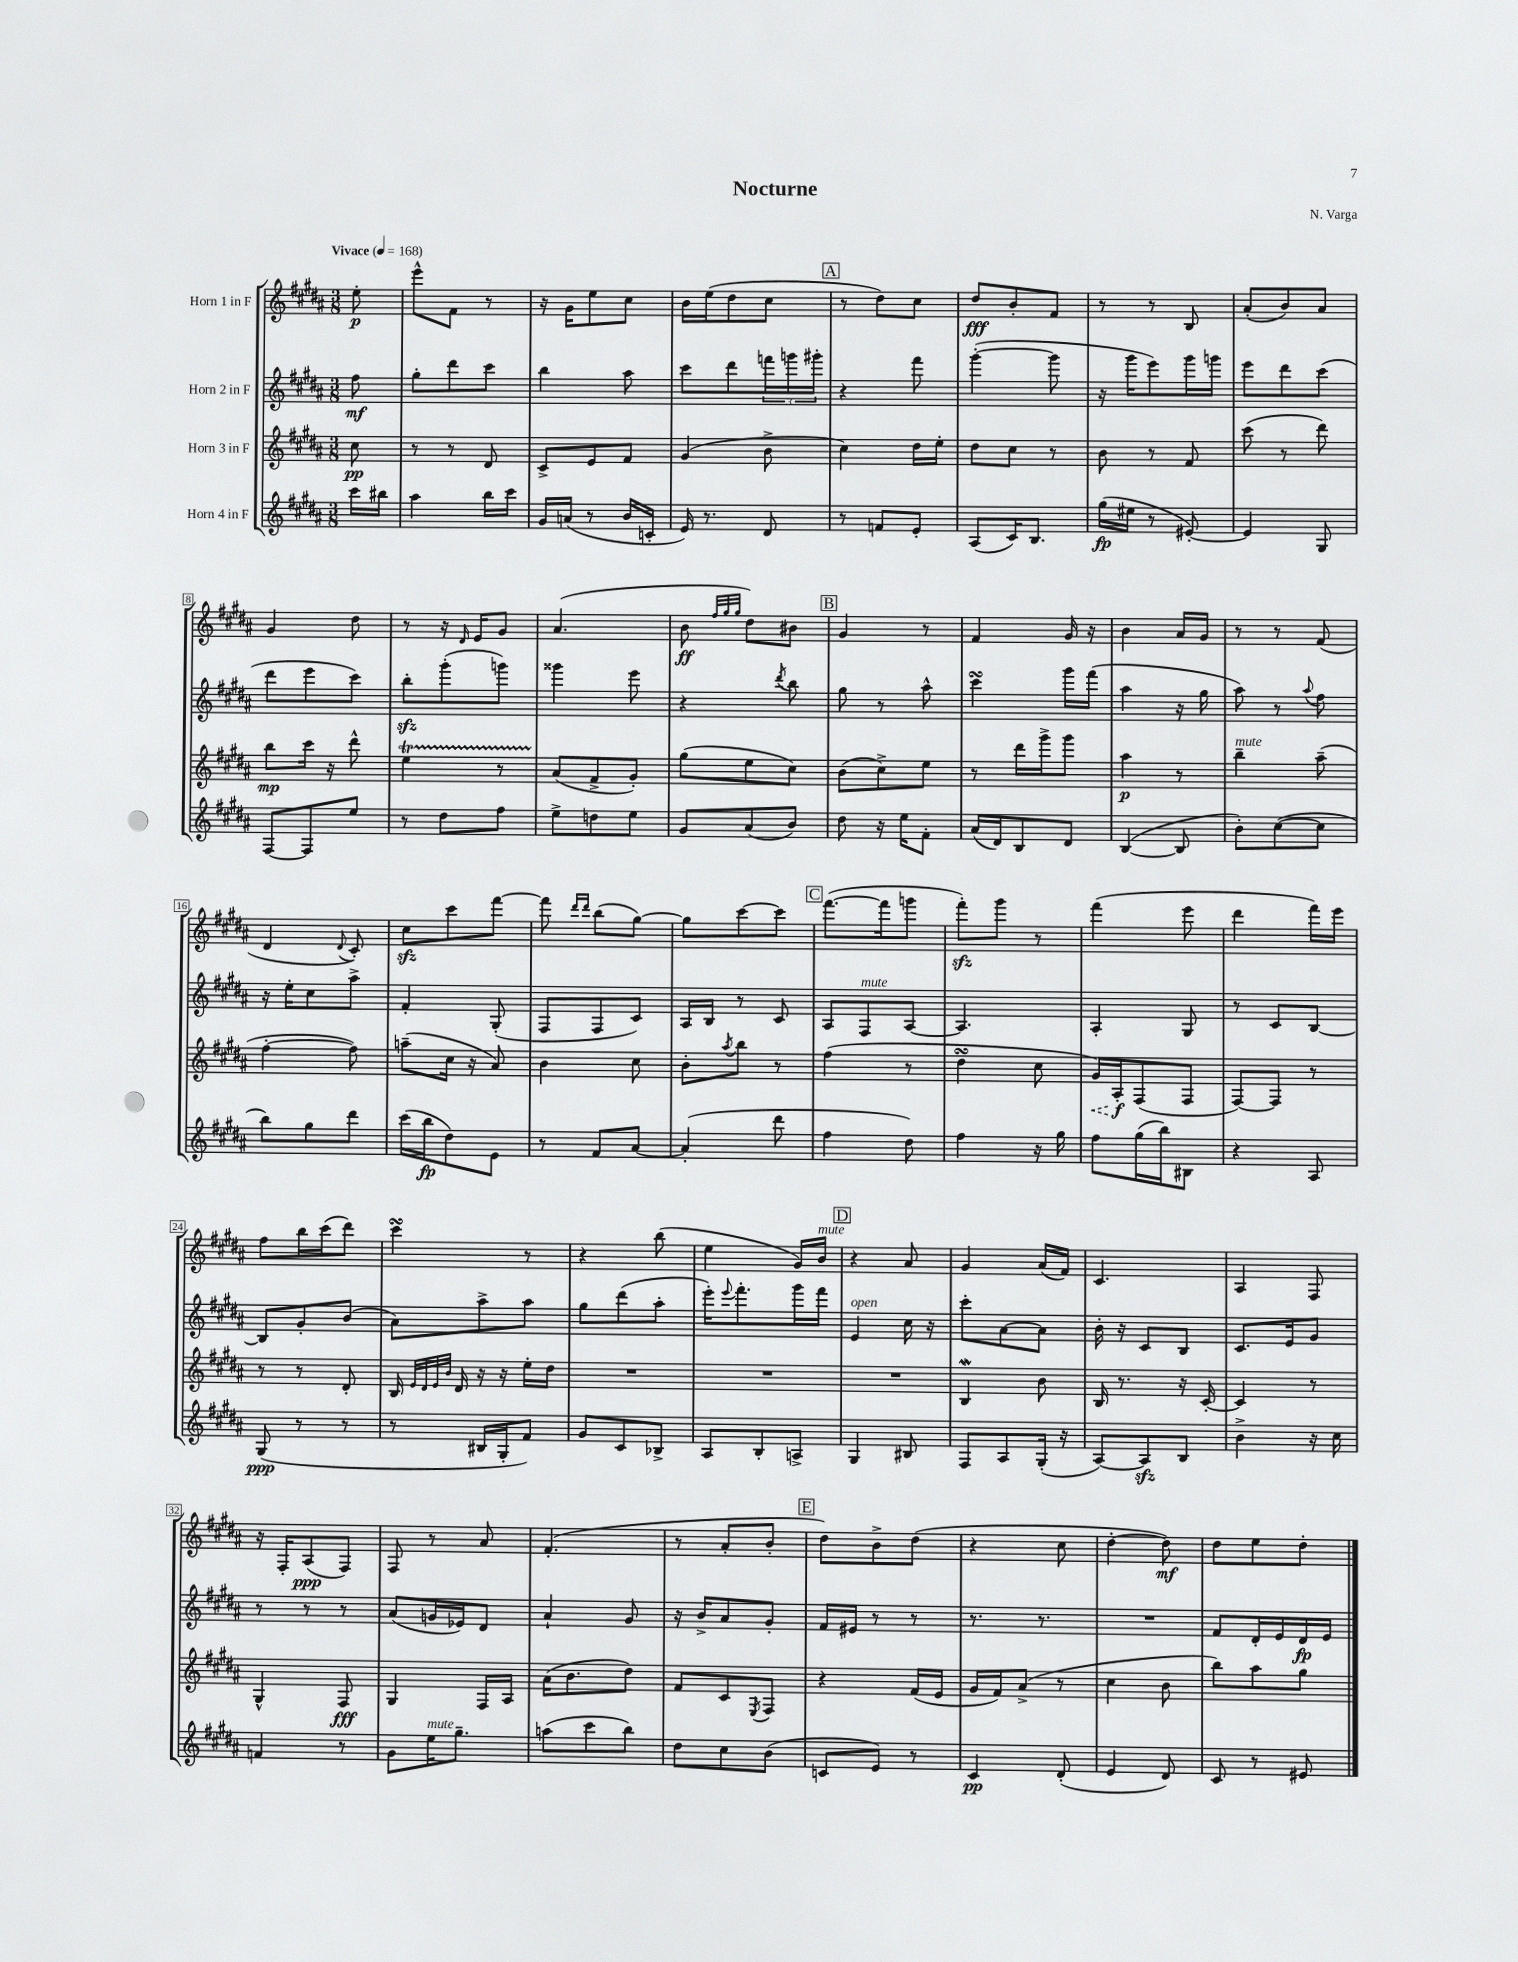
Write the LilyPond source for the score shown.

\header { title = "Nocturne" composer = "N. Varga" }
<<
\new StaffGroup <<
\new Staff = "s0" \with { instrumentName = "Horn 1 in F" } {
    \clef treble \key b \major \numericTimeSignature \time 3/8 \partial 8 \tempo "Vivace" 4 = 168
    e''8-.\p |
    e'''8-^ fis'8 r8 |
    r16 gis'16 e''8 cis''8 |
    b'16 e''16( dis''8 cis''8 |
    \mark \markup { \box "A" } r8 dis''8) cis''8 |
    dis''8\fff b'8-. fis'8 |
    r8 r8 b8 |
    ais'8-.( b'8) ais'8 |
    gis'4 dis''8 |
    r8 r16 \grace { dis'16 } e'16 gis'8 |
    ais'4.( |
    b'8\ff \grace { fis''32 gis''32 gis''32 } dis''8) bis'8 |
    \mark \markup { \box "B" } gis'4 r8 |
    fis'4 gis'16 r16 |
    b'4 ais'16 gis'16 |
    r8 r8 fis'8( |
    dis'4 \appoggiatura { dis'8 } cis'8-.) |
    cis''8\sfz cis'''8 fis'''8~ |
    fis'''8 \grace { dis'''16 dis'''16 } b''8( gis''8~) |
    gis''8 cis'''8~ cis'''8 |
    \mark \markup { \box "C" } fis'''8.~( fis'''16 g'''8 |
    fis'''8-.\sfz) gis'''8 r8 |
    fis'''4( e'''8 |
    dis'''4 fis'''16) e'''16 |
    fis''8 b''16 cis'''16( dis'''8) |
    cis'''4\turn r8 |
    r4 b''8( |
    e''4 gis'16) b'16^\markup { \italic "mute" } |
    \mark \markup { \box "D" } r4 ais'8 |
    gis'4 ais'16( fis'16) |
    cis'4. |
    ais4 fis8 |
    r16 fis16-. ais8\ppp( fis8) |
    fis8 r8 ais'8 |
    fis'4.-.( |
    r8 ais'8-. b'8-. |
    \mark \markup { \box "E" } dis''8) b'8-> dis''8( |
    r4 cis''8 |
    dis''4~-. dis''8\mf) |
    dis''8 e''8 dis''8-. \bar "|." |
}
\new Staff = "s1" \with { instrumentName = "Horn 2 in F" } {
    \clef treble \key b \major \numericTimeSignature \time 3/8 \partial 8
    fis''8\mf |
    gis''8-. dis'''8 cis'''8 |
    b''4 ais''8 |
    cis'''8 dis'''8 \tuplet 3/2 { f'''16 g'''16 gis'''16-. } |
    \mark \markup { \box "A" } r4 fis'''8 |
    gis'''4~-.( gis'''8 |
    r16 gis'''16 e'''8) gis'''16 g'''16 |
    e'''8 dis'''8 cis'''8( |
    dis'''8 e'''8 cis'''8) |
    b''8-.\sfz gis'''8-.( g'''8) |
    gisis'''4 e'''8 |
    r4 \acciaccatura { dis'''8 } b''8 |
    \mark \markup { \box "B" } gis''8 r8 ais''8-^ |
    cis'''4\turn gis'''16 fis'''16( |
    ais''4 r16 gis''16 |
    ais''8) r8 \appoggiatura { ais''8 } fis''8 |
    r16 e''16-. cis''8 ais''8-> |
    fis'4-. gis8-.( |
    fis8 fis8 cis'8) |
    ais16 b16 r8 cis'8 |
    \mark \markup { \box "C" } ais8 fis8^\markup { \italic "mute" } ais8~ |
    ais4. |
    ais4-. gis8 |
    r8 cis'8 b8~ |
    b8 gis'8-. b'8( |
    ais'8) ais''8-> ais''8 |
    gis''8 dis'''8( ais''8-. |
    e'''16-.) \appoggiatura { e'''8 } fis'''8.-. gis'''16 fis'''16 |
    \mark \markup { \box "D" } e'4^\markup { \italic "open" } cis''16 r16 |
    cis'''8-. ais'8~ ais'8 |
    b'16-. r16 cis'8 b8 |
    cis'8. e'16 gis'8 |
    r8 r8 r8 |
    ais'8( g'16 ees'16) dis'8 |
    ais'4-! gis'8 |
    r16 b'16-> ais'8 gis'8-. |
    \mark \markup { \box "E" } fis'16 eis'16 r8 r8 |
    r8. r8. |
    R4. |
    fis'8 dis'16-. e'16 dis'16\fp e'16 \bar "|." |
}
\new Staff = "s2" \with { instrumentName = "Horn 3 in F" } {
    \clef treble \key b \major \numericTimeSignature \time 3/8 \partial 8
    cis''8\pp |
    r8 r8 dis'8 |
    cis'8-> e'8 fis'8 |
    gis'4( b'8-> |
    \mark \markup { \box "A" } cis''4) dis''16 e''16-. |
    dis''8 cis''8 r8 |
    b'8 r8 fis'8 |
    cis'''8( r8 dis'''8) |
    b''8\mp cis'''16 r16 dis'''8-^ |
    e''4\startTrillSpan r8 |
    ais'8\stopTrillSpan( fis'8-> gis'8-.) |
    gis''8( e''8 cis''8) |
    \mark \markup { \box "B" } b'8( cis''8->) e''8 |
    r8 dis'''16 gis'''16-> gis'''8 |
    ais''4\p r8 |
    b''4--^\markup { \italic "mute" } ais''8--( |
    fis''4~-. fis''8) |
    a''8--( cis''16 r16 ais'8) |
    b'4 cis''8 |
    b'8-. \acciaccatura { ais''8 } b''8 r8 |
    \mark \markup { \box "C" } fis''4( r8 |
    dis''4\turn cis''8 |
    \once \override Hairpin.style = #'dashed-line gis'16\<) ais16-.\f\! fis8( fis8 |
    fis8~) fis8 r8 |
    r8 r8 dis'8-. |
    b16 \grace { e'32 dis'32 e'32 b'32 } dis'16 r16 r16 e''16-. dis''16 |
    R4. |
    R4. |
    \mark \markup { \box "D" } R4. |
    b4\mordent b'8 |
    b16 r8. r16 cis'16~-. |
    cis'4 r8 |
    gis4-^ fis8\fff |
    gis4 fis16 ais16 |
    ais'16( b'8. dis''8) |
    fis'8 cis'8 \acciaccatura { e8 } fis8 |
    \mark \markup { \box "E" } r4 fis'16( e'16 |
    gis'16 fis'16) ais'8->( r8 |
    cis''4 b'8 |
    b''8) ais''8 gis''8 \bar "|." |
}
\new Staff = "s3" \with { instrumentName = "Horn 4 in F" } {
    \clef treble \key b \major \numericTimeSignature \time 3/8 \partial 8
    cis'''16 bis''16 |
    ais''4 b''16 cis'''16 |
    gis'16 a'16( r8 b'16 c'16-. |
    e'16) r8. dis'8 |
    \mark \markup { \box "A" } r8 f'8 e'8-. |
    ais8( cis'16) b8. |
    gis''16\fp( eis''16 r8 eis'8~-.) |
    eis'4 gis8 |
    fis8~ fis8 e''8 |
    r8 dis''8 fis''8 |
    e''8-> d''8 e''8 |
    gis'8 ais'8( b'8) |
    \mark \markup { \box "B" } dis''8 r16 e''16 fis'8-. |
    ais'16( dis'16) b8 dis'8 |
    b4~( b8 |
    b'8-.) cis''8~( cis''8 |
    b''8) gis''8 dis'''8 |
    cis'''16( b''16\fp dis''8) e'8 |
    r8 fis'8 ais'8~ |
    ais'4-.( dis'''8 |
    \mark \markup { \box "C" } fis''4 dis''8) |
    fis''4 r16 gis''16 |
    fis''8 gis''16( b''16) bis8 |
    r4 ais8 |
    gis8\ppp( r8 r8 |
    r8 bis16 gis16-. fis'8) |
    gis'8 cis'8 bes8-> |
    ais8 b8-. a8-> |
    \mark \markup { \box "D" } gis4 bis8 |
    fis8 ais8 gis16-.( r16 |
    ais8~) ais8\sfz b8 |
    b'4-> r16 cis''16 |
    f'4 r8 |
    gis'8 e''16^\markup { \italic "mute" } gis''8.-- |
    a''8( cis'''8 b''8) |
    dis''8 cis''8 b'8( |
    \mark \markup { \box "E" } c'8 e'8) r8 |
    cis'4\pp dis'8-.( |
    e'4 dis'8) |
    cis'8 r8 eis'8 \bar "|." |
}
>>
>>
\layout { \context { \Score \override BarNumber.stencil = #(make-stencil-boxer 0.1 0.3 ly:text-interface::print) } }
